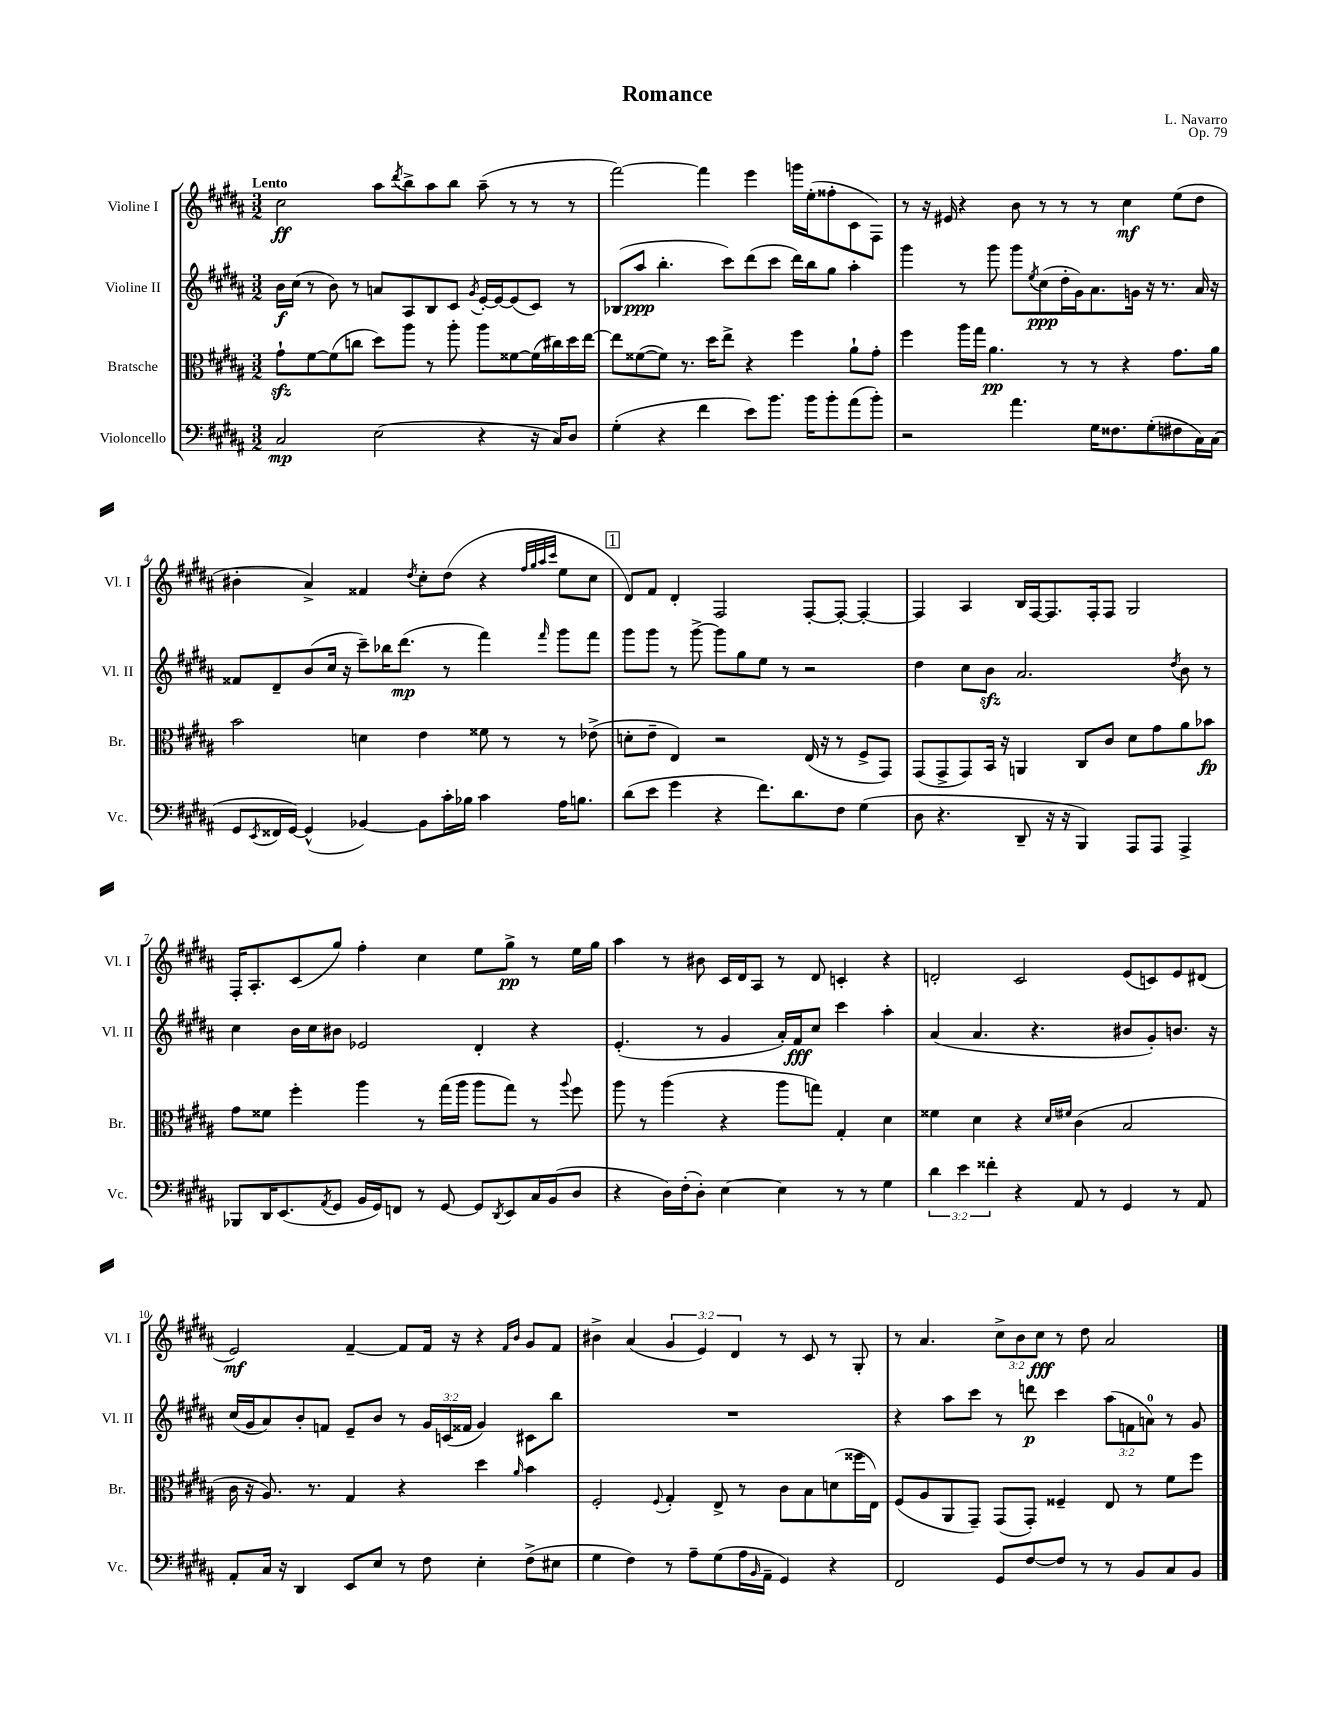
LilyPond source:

\header { title = "Romance" composer = "L. Navarro" opus = "Op. 79" }
<<
\new StaffGroup <<
\new Staff = "s0" \with { instrumentName = "Violine I" shortInstrumentName = "Vl. I" } {
    \clef treble \key b \major \numericTimeSignature \time 3/2 \override Staff.TupletNumber.text = #tuplet-number::calc-fraction-text \tempo "Lento"
    cis''2\ff ais''8 \acciaccatura { dis'''8 } b''8-> ais''8 b''8 ais''8--( r8 r8 r8 |
    fis'''2~) fis'''4 e'''4 g'''16 e''16-.( fisis''8-. cis'8 fis8) |
    r8 r16 eis'16 r4 b'8 r8 r8 r8 cis''4\mf e''8( dis''8 |
    bis'4-. ais'4->) fisis'4 \acciaccatura { dis''8 } cis''8-. dis''8( r4 \grace { fis''32 gis''32 ais''32 cis'''32 } e''8 cis''8 |
    \mark \markup { \box "1" } dis'8) fis'8 dis'4-. fis2 fis8~-. fis8~-. fis4~-. |
    fis4 ais4 b16 fis16~ fis8. fis16-. fis8 gis2 |
    fis16-. ais8.-. cis'8( gis''8) fis''4-. cis''4 e''8 gis''8->\pp r8 e''16 gis''16 |
    ais''4 r8 bis'8 cis'16 dis'16 ais8 r8 dis'8 c'4-. r4 |
    d'2-. cis'2 e'8( c'8) e'8 dis'8( |
    e'2\mf) fis'4~-- fis'8 fis'16 r16 r4 \grace { fis'16 b'16 } gis'8 fis'8 |
    bis'4-> ais'4( \tuplet 3/2 { gis'4 e'4) dis'4 } r8 cis'8 r8 gis8-. |
    r8 ais'4. \tuplet 3/2 { cis''8-> b'8 cis''8\fff } r8 dis''8 ais'2 \bar "|." |
}
\new Staff = "s1" \with { instrumentName = "Violine II" shortInstrumentName = "Vl. II" } {
    \clef treble \key b \major \numericTimeSignature \time 3/2 \override Staff.TupletNumber.text = #tuplet-number::calc-fraction-text
    b'16\f cis''16( r8 b'8) r8 a'8 ais8 b8 cis'8 \acciaccatura { gis'8 } e'16~-. e'16~ e'8( cis'8) r8 |
    bes8( ais''8\ppp b''4.-. cis'''8) dis'''8( cis'''8 dis'''16) b''16 gis''8 ais''4-. |
    gis'''4 r8 gis'''8 gis'''8 \acciaccatura { e''8 } cis''8\ppp( dis''16-. gis'16) ais'8. g'16 r16 r8. ais'16 r16 |
    fisis'8 dis'8-- b'8( cis''16 r16 cis'''8--) bes''16 dis'''8.\mp( r8 fis'''4) \grace { fis'''16 } gis'''8 fis'''8 |
    \mark \markup { \box "1" } gis'''8 gis'''8 r8 gis'''8~-> gis'''8 gis''8 e''8 r8 r2 |
    dis''4 cis''8 b'8\sfz ais'2. \acciaccatura { dis''8 } b'8 r8 |
    cis''4 b'16 cis''16 bis'8 ees'2 dis'4-. r4 |
    e'4.-.( r8 gis'4 ais'16-.) fis'16\fff cis''8 cis'''4 ais''4-. |
    ais'4( ais'4. r4. bis'8 gis'8-.) b'8. r16 |
    cis''16( gis'16 ais'8) b'8-. f'8 e'8-- b'8 r8 \tuplet 3/2 { gis'16 c'16( fisis'16 } gis'4) cis'8 b''8 |
    R1. |
    r4 ais''8 cis'''8 r8 d'''8\p cis'''4 \tuplet 3/2 { ais''8( f'8 a'8-0) } r8 gis'8 \bar "|." |
}
\new Staff = "s2" \with { instrumentName = "Bratsche" shortInstrumentName = "Br." } {
    \clef alto \key b \major \numericTimeSignature \time 3/2
    gis'8-!\sfz fis'8~ fis'8( c''8 dis''8) ais''8 r8 ais''8-. ais''8 fisis'8~ fisis'16( cis''16) dis''16 e''16~ |
    e''8 fisis'8~( fisis'8) r8. dis''16 e''8-> r4 fis''4 ais'8-! gis'8-. |
    fis''4 ais''16 gis''16 ais'4.\pp r8 r8 r4 gis'8. ais'16 |
    b'2 d'4 e'4 fisis'8 r8 r8 ees'8->( |
    \mark \markup { \box "1" } d'8-. e'8-- e4) r2 e16( r16 r8 fis8-> gis,8) |
    gis,8( gis,8-> gis,8) b,16 r16 a,4 cis8 cis'8 dis'8 gis'8 ais'8 bes'8\fp |
    gis'8 fisis'8 fis''4-. ais''4 r8 gis''16( ais''16 ais''8 gis''8) r8 \appoggiatura { ais''8 } fis''8 |
    ais''8 r8 ais''4( r4 ais''8 g''8) gis4-. dis'4 |
    fisis'4 dis'4 r4 \grace { dis'16 fis'16 } cis'4( b2 |
    cis'16 r16 ais8.) r8. gis4 r4 dis''4 \grace { ais'16 } b'4 |
    fis2-. \appoggiatura { fis8 } gis4-. e8-> r8 cis'8 b8 d'8( fisis''16 e16) |
    fis8( ais8 ais,8 gis,8--) gis,8( gis,8-.) fisis4-- e8 r8 fis'8 fis''8 \bar "|." |
}
\new Staff = "s3" \with { instrumentName = "Violoncello" shortInstrumentName = "Vc." } {
    \clef bass \key b \major \numericTimeSignature \time 3/2 \override Staff.TupletNumber.text = #tuplet-number::calc-fraction-text
    cis2\mp e2( r4 r16 cis16) dis8 |
    gis4-.( r4 fis'4 e'8) b'8. b'16 b'8-. ais'8( b'8-.) |
    r2 ais'4. gis16 fisis8. gis8-.( fis8 cis16) cis16( |
    gis,8 \acciaccatura { e,8 } fisis,16 gis,16~) gis,4-^( bes,4~) bes,8 cis'16-. bes16 cis'4 ais16 b8. |
    \mark \markup { \box "1" } dis'8( e'8 gis'4 r4 fis'8.) dis'8. fis8 gis4( |
    dis8 r4. dis,8-- r16 r16 b,,4) ais,,8 ais,,8 ais,,4-> |
    bes,,8 dis,16 e,8.( \acciaccatura { ais,8 } gis,8 b,16 gis,16) f,8 r8 gis,8~ gis,8 \acciaccatura { dis,8 } e,8 cis16 b,16( dis8 |
    r4 dis16) fis16-.( dis8-.) e4~ e4 r8 r8 gis4 |
    \tuplet 3/2 { dis'4 e'4 fisis'4-. } r4 ais,8 r8 gis,4 r8 ais,8 |
    ais,8-. cis16 r16 dis,4 e,8 e8 r8 fis8 e4-. fis8->( eis8 |
    gis4 fis4) r8 ais8-- gis8( ais16 \grace { b,16 } ais,16-- gis,4) r4 |
    fis,2 gis,8 fis8~ fis8 r8 r8 b,8 cis8 b,8 \bar "|." |
}
>>
>>
